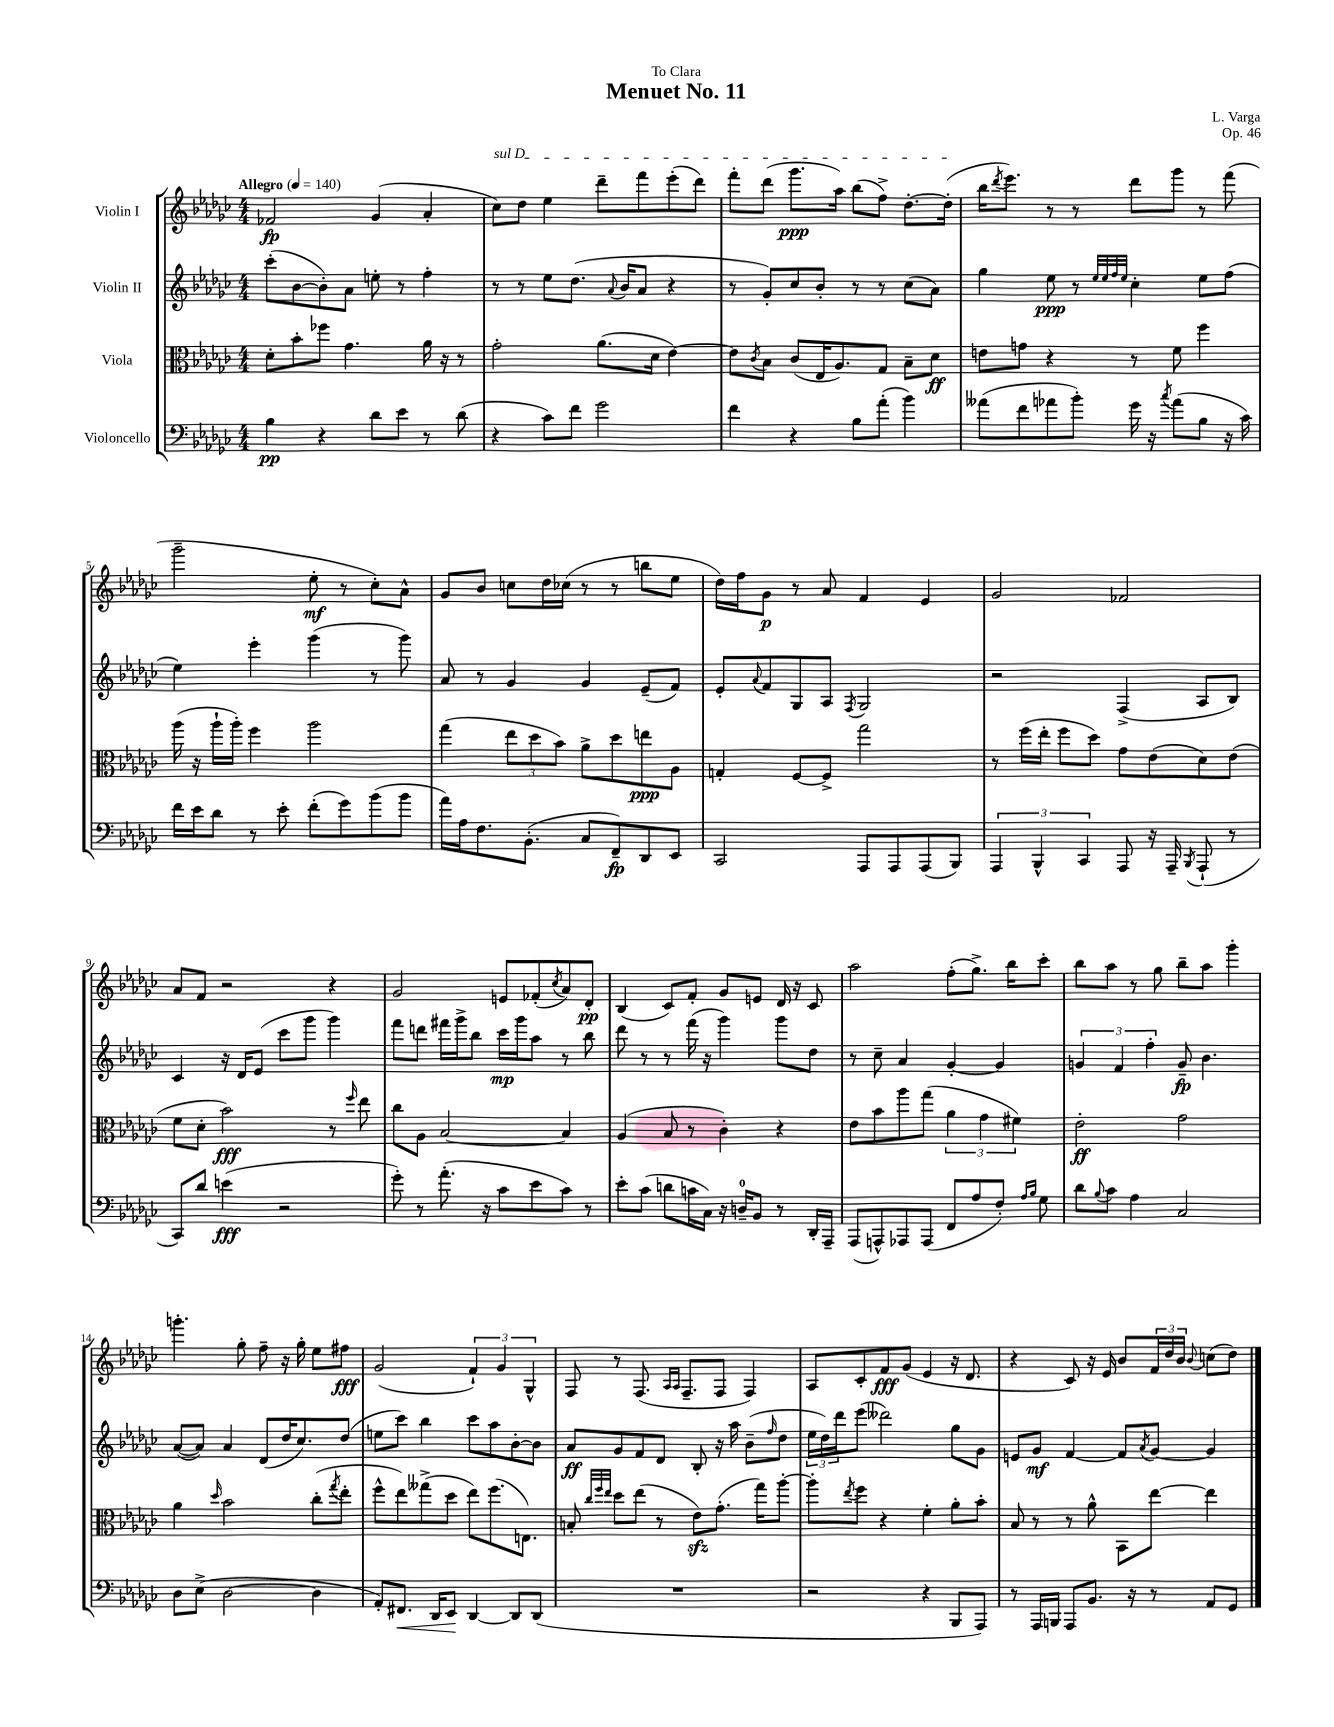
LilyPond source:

\header { title = "Menuet No. 11" composer = "L. Varga" dedication = "To Clara" opus = "Op. 46" }
<<
\new StaffGroup <<
\new Staff = "s0" \with { instrumentName = "Violin I" } {
    \clef treble \key ges \major \numericTimeSignature \time 4/4 \tempo "Allegro" 4 = 140
    fes'2\fp ges'4( aes'4-. |
    \once \override TextSpanner.bound-details.left.text = \markup { \italic "sul D" } ces''8\startTextSpan) des''8 ees''4 des'''8-- f'''8 ees'''8-.( des'''8) |
    f'''8-. des'''8( ges'''8.\ppp aes''16) bes''8( f''8->) des''8.~-. des''16-.\stopTextSpan( |
    bes''16 \acciaccatura { des'''8 } ees'''8.) r8 r8 des'''8 ges'''8 r8 f'''8( |
    ges'''2-- ees''8-.\mf r8 ces''8-.) aes'8-^ |
    ges'8 bes'8 c''8 des''16 ces''16( r8 r8 b''8 ees''8 |
    des''16) f''16 ges'8\p r8 aes'8 f'4 ees'4 |
    ges'2 fes'2 |
    aes'8 f'8 r2 r4 |
    ges'2 e'8 fes'8-.( \acciaccatura { ces''8 } aes'8) des'8-.\pp |
    bes4( ces'8) f'8-. ges'8 e'8 des'16 r16 ces'8 |
    aes''2 f''8-.( ges''8.->) bes''16 ces'''8-. |
    bes''8 aes''8 r8 ges''8 bes''8-- aes''8 ges'''4-. |
    g'''4.-. ges''8-. f''8-- r16 ges''16-. ees''8 fis''8\fff |
    ges'2( \tuplet 3/2 { f'4-!) ges'4 ges4-^ } |
    f8 r8 f8.( \grace { aes16 aes16 } f8.-- f8 f4) |
    aes8 ces'8-. f'8\fff ges'8( ees'4 r16 des'8. |
    r4 ces'8) r16 ees'16 bes'8 \tuplet 3/2 { f'16 des''16 bes'16 } \appoggiatura { bes'8 } c''8( des''8) \bar "|." |
}
\new Staff = "s1" \with { instrumentName = "Violin II" } {
    \clef treble \key ges \major \numericTimeSignature \time 4/4
    ces'''8-.( bes'8~ bes'8-.) aes'8 e''8-. r8 f''4-. |
    r8 r8 ees''8 des''8.( \appoggiatura { aes'8 } bes'16 aes'8 r4 |
    r8 ges'8-.) ces''8 bes'8-. r8 r8 ces''8( aes'8) |
    ges''4 ees''8\ppp r8 \grace { ees''32 ees''32 f''32 ees''32 } ces''4-. ees''8 f''8( |
    ees''4) ees'''4-. ges'''4( r8 ges'''8) |
    aes'8 r8 ges'4 ges'4 ees'8--( f'8) |
    ees'8-. \appoggiatura { aes'8 } f'8 ges8 aes8 \acciaccatura { f8 } ges2 |
    r2 f4->( aes8 bes8) |
    ces'4 r16 des'16 ees'8( ces'''8 ges'''8 ges'''4) |
    f'''8 d'''8 fis'''16 ges'''16-> bes''8 ces'''16\mp ges'''16 aes''8 r8 bes''8 |
    des'''8 r8 r8 f'''16( r16 ges'''4) ges'''8 des''8 |
    r8 ces''8-- aes'4 ges'4~-. ges'4 |
    \tuplet 3/2 { g'4 f'4 f''4-. } g'8--\fp bes'4. |
    aes'8~( aes'8) aes'4 des'8( des''16 ces''8.) des''8( |
    e''8 ces'''8) bes''4 ces'''8 aes''8 bes'8~-. bes'8 |
    aes'8\ff ges'8 f'8 des'8 bes8-. r16 aes''16 bes'8--( \grace { f''16 } des''8 |
    \tuplet 3/2 { ees''16 des''16) des'''16 } ees'''8( deses'''2) ges''8 ges'8 |
    e'8 ges'8\mf f'4~ f'8 \acciaccatura { aes'8 } ges'8~ ges'4 \bar "|." |
}
\new Staff = "s2" \with { instrumentName = "Viola" } {
    \clef alto \key ges \major \numericTimeSignature \time 4/4
    des'8-. bes'8-. fes''8 ges'4. aes'16 r16 r8 |
    ges'2-. aes'8.( des'16 ees'4~) |
    ees'8 \acciaccatura { ces'8 } bes8 ces'8( ees16 aes8.) ges8 bes8-- des'8\ff |
    e'8 g'8 r4 r8 f'8 f''4 |
    aes''16( r16 aes''16-! aes''16-.) f''4 aes''2 |
    ges''4( \tuplet 3/2 { ees''8 des''8 bes'8) } aes'8-> des''8 e''8\ppp aes8 |
    g4-. f8~ f8-> ges''2 |
    r8 f''16( ees''16-. f''8 des''8) ges'8 ees'8( des'8) ees'8( |
    f'8 des'8-. bes'2\fff) r8 \grace { f''16 } ees''8 |
    ces''8 aes8 bes2~ bes4 |
    aes4( bes8 r8 ces'4-.) r4 |
    ees'8 bes'8 aes''8 ges''8( \tuplet 3/2 { aes'4 ges'4 fis'4) } |
    ees'2-.\ff ges'2 |
    aes'4 \grace { des''16 } bes'2 ces''8-.( \acciaccatura { ges''8 } ees''8-. |
    f''8-^ ees''8) geses''8->( des''8 ees''8) f''8.( e8.) |
    b8-. \grace { ces''32 f''32 ees''32 } des''8 ees''8( r8 ees'8\sfz) ges'8.-.( ges''16) aes''8~-. |
    aes''8-. \acciaccatura { ees''8 } f''8 r4 f'4-. aes'8-. bes'8-. |
    bes8 r8 r8 aes'8-^ bes,8 ees''8~ ees''4 \bar "|." |
}
\new Staff = "s3" \with { instrumentName = "Violoncello" } {
    \clef bass \key ges \major \numericTimeSignature \time 4/4
    bes4\pp r4 des'8 ees'8 r8 des'8( |
    r4 ces'8) f'8 ges'2 |
    f'4 r4 bes8 aes'8-.( bes'4) |
    aeses'8( f'8 aes'8 bes'8-.) ges'16 r16 \acciaccatura { ces''8 } aes'8( bes8 r16 ces'16) |
    f'16 ees'16 des'8 r8 ees'8-. f'8-.( ges'8) bes'8( bes'8 |
    aes'16) aes16 f8. bes,8.-.( ces8 f,8--\fp) des,8 ees,8 |
    ces,2 aes,,8 aes,,8 aes,,8( bes,,8) |
    \tuplet 3/2 { aes,,4 bes,,4-^ ces,4 } aes,,8 r16 aes,,16-- \acciaccatura { bes,,8 } aes,,8-!( r8 |
    ces,8) des'8 e'4\fff( r2 |
    ges'8-.) r8 aes'8.-.( r16 ces'8 ees'8 ces'8) r8 |
    ees'8-. ces'8( d'8 c'16 ces16) r16 d16-0-- bes,8 r8 des,16-. aes,,16-- |
    aes,,8( a,,8-^) aes,,8 aes,,8( f,8 aes8 f8-.) \grace { aes16 bes16 } ges8 |
    des'8 \appoggiatura { bes8 } ces'8 aes4 ces2 |
    des8 ees8->( des2~ des4 |
    aes,8-.) fis,8.\< des,16 ees,8\! des,4~ des,8 des,8( |
    R1 |
    r2 r4 bes,,8 aes,,8) |
    r8 aes,,16 b,,16 aes,,8 bes,8. r16 r8 aes,8 ges,8 \bar "|." |
}
>>
>>
